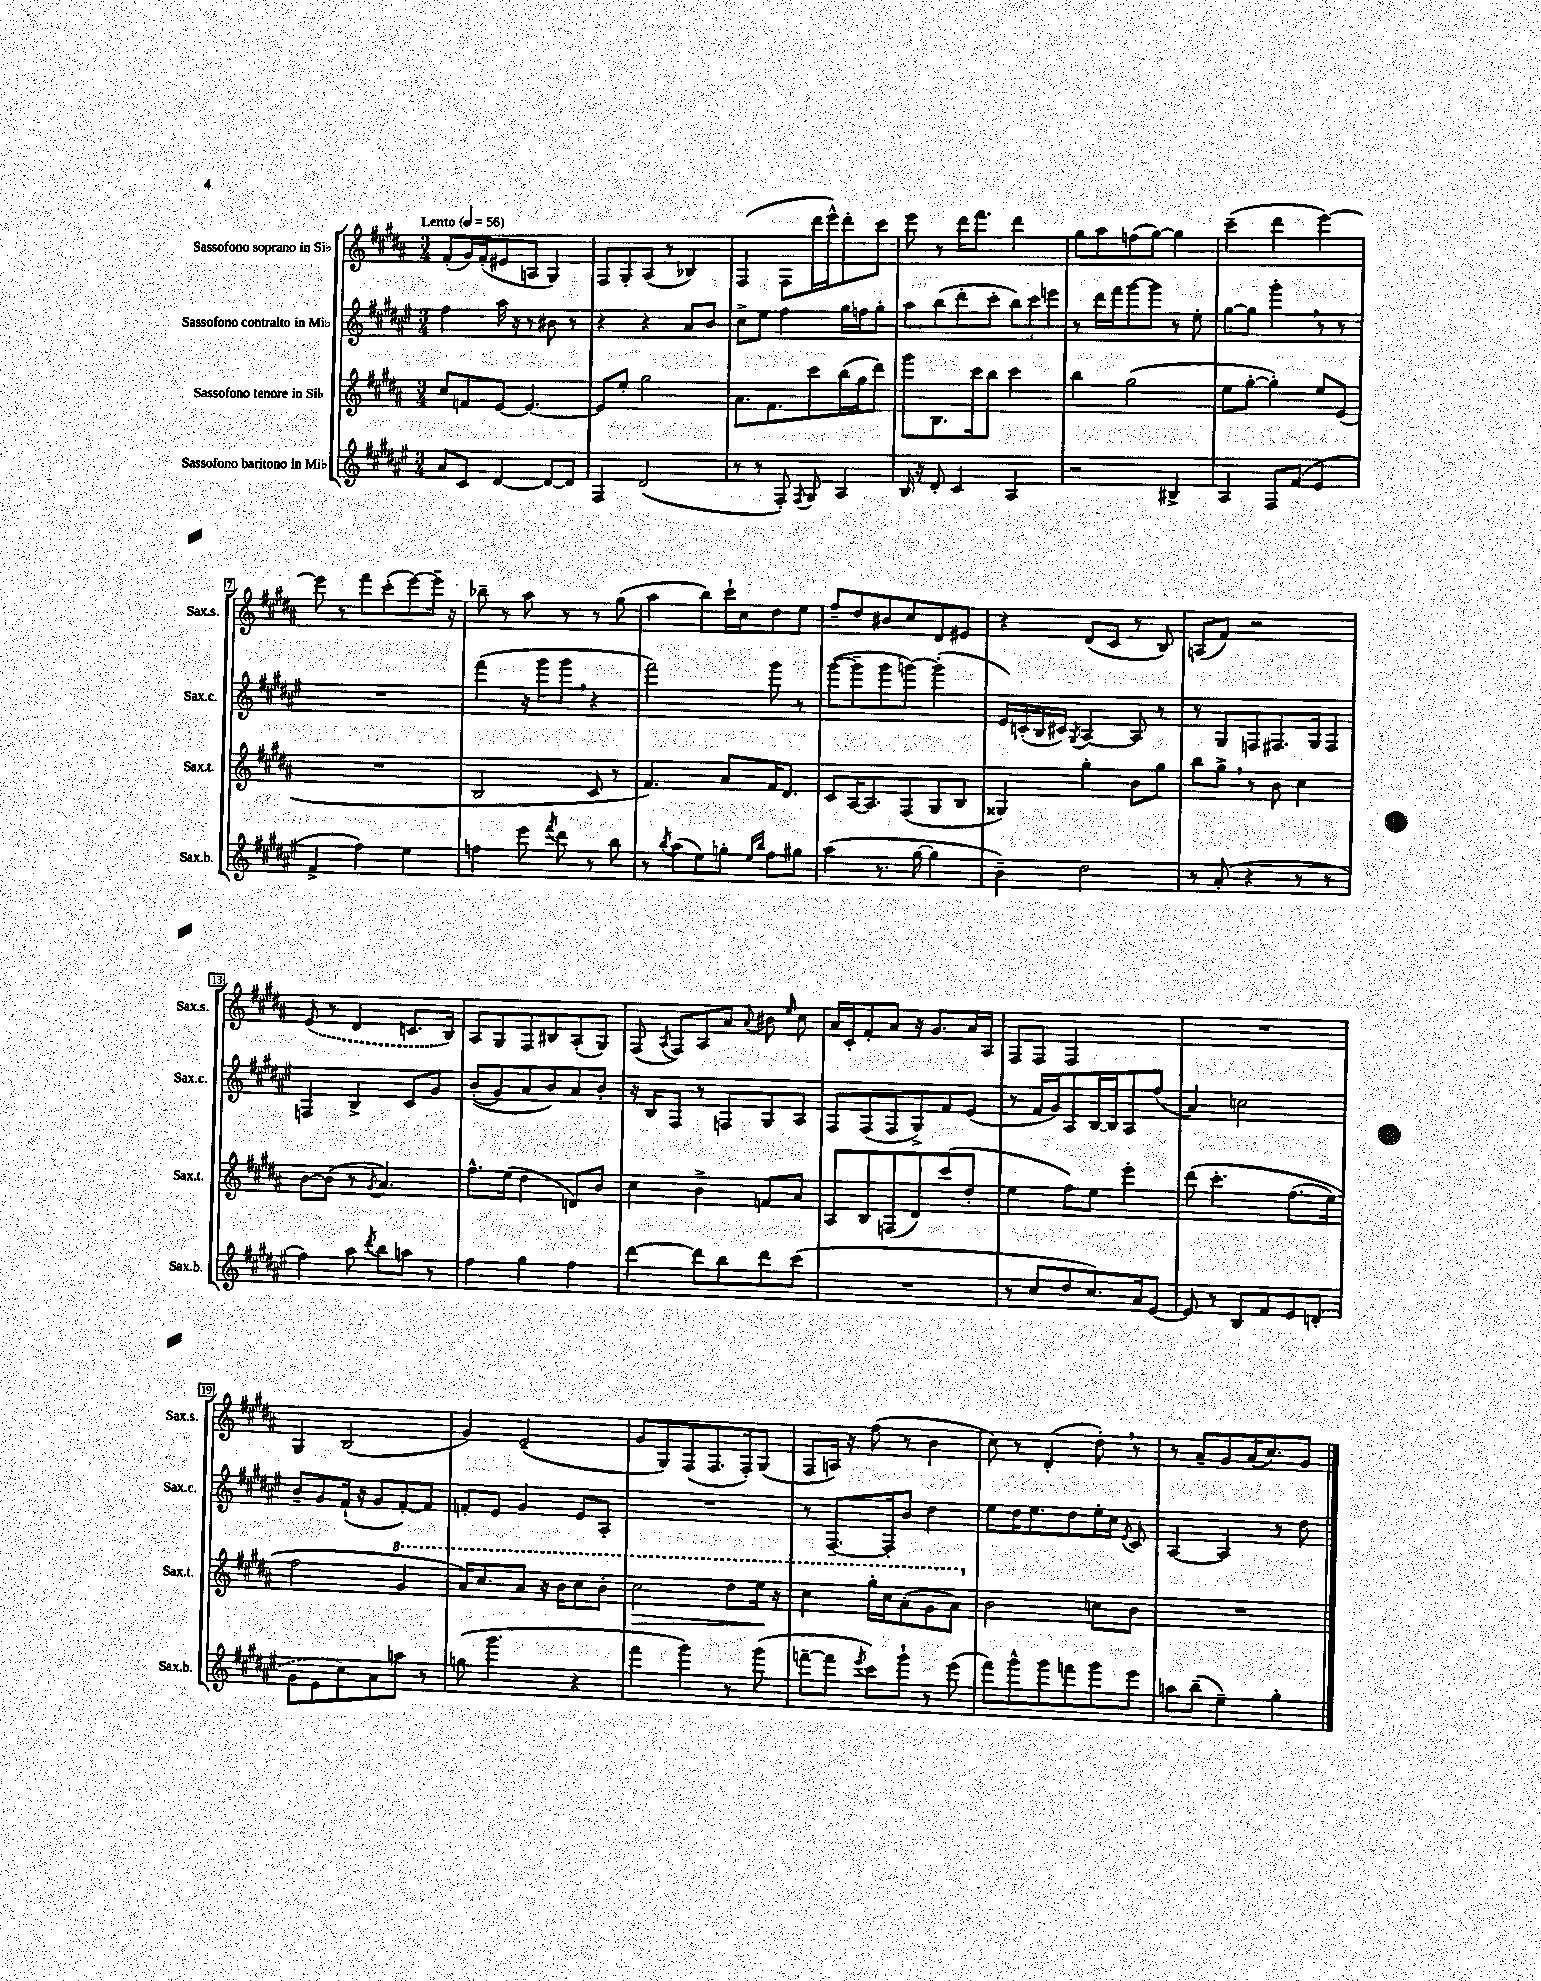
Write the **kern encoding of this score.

**kern	**kern	**kern	**kern
*staff4	*staff3	*staff2	*staff1
*clefG2	*clefG2	*clefG2	*clefG2
*k[f#c#g#d#a#e#]	*k[f#c#g#d#a#]	*k[f#c#g#d#a#e#]	*k[f#c#g#d#a#]
*M3/4	*M3/4	*M3/4	*M3/4
*MM56	*MM56	*MM56	*MM56
8a#/L	8cc#/L	4ff#\	(8f#'/L
8c#/J	8f/	.	16g#/L)
.	.	.	(16f#'/J
[4d#/	[8e/J	16aa#\	8e#/
.	.	16r	.
.	4.e/_	8r	8A/J
8d#/_L	.	8b#\	4G#/)
8d#/]J	.	8r	.
=	=	=	=
4F#/	8e/]L	4r	8F#/L
.	8ee'/J	.	8G#'/
(2d#/	2gg#\	4r	(8A#/J
.	.	.	8r
.	.	8a#/L	4B-/)
.	.	8b/J	.
=	=	=	=
8r	8.a#\L	8cc#^\L	(4F#/
8r	.	8ee#\J	.
.	8.f#\	.	.
8F#'/)	.	4ff#\	8F#\L
8qF#/	.	.	.
8G#/	8ccc#\	.	16ddd#\L
.	.	.	16eee^^\J)
4A#/	(16bb\L	16gg#\LL	8ddd#'\
.	16gg#\J	16ff\J	.
.	8ddd#\J)	8gg#'\J	8ccc#\J
=	=	=	=
16B/	8ggg#\L	8aa#\L	8eee\
16r	.	.	.
8d#'/	8.B\	(8bb\	8r
4c#/	.	8ddd#'\	16ddd#\LK
.	16ccc#\k	.	8.fff#\J
.	8bb\J	8ccc#'\J	.
4A#/	4ccc#\	12bb\L)	4ddd#\
.	.	12ccc#\	.
.	.	12eee\J	.
=	=	=	=
2r	4bb\	8r	8gg#\L
.	.	16ddd#\LL	8aa#\
.	.	16fff#\J	.
.	(2gg#\	[8ggg#\	(8ff\
.	.	8ggg#\]J	[8gg#\J)
4B#^/	.	8r	4gg#\]
.	.	8ee#'\	.
=	=	=	=
4A#/	8ee\L	[8gg#\L	(4ccc#~\
.	[8gg#'\J	8gg#\]J	.
8F#/L	4gg#'\])	4ggg#'\	4ddd#\
(8f#/J	.	.	.
4e#/	8ee/L	8r	[4eee\)
.	(8e/J	8r	.
=	=	=	=
4f#^/	2.r	2.r	8eee\]
.	.	.	8r
4ff#\)	.	.	8fff#\L
.	.	.	(8ccc#'\
4ee#\	.	.	[8eee\)
.	.	.	16eee~\]Jk
.	.	.	16r
=	=	=	=
4ff\	2B/	(4fff#\	8bb-~\
.	.	.	8r
8eee#\	.	16r	8aa#\
.	.	16ggg#\LK	.
8qfff#/	.	.	.
8ddd#\	.	8ggg#\J	8r
8r	8c#/	4r	8r
8bb\	8r	.	(8gg#\
=	=	=	=
8r	4.f#/)	2fff#\)	4aa#\
8qbb/	.	.	.
(8aa#\L	.	.	.
8ee#\)	.	.	8bb\L)
8gg'\J	8a#/L	.	16ccc#`\L
.	.	.	16cc#\J
16qqee#/LL	.	.	.
16qqbb/JJ	.	.	.
8ff#\L	16f#/K	8ggg#\	8dd#\
.	8.d#/J	.	.
8gg#\J	.	8r	8ee\J
=	=	=	=
(4aa#\	8c#/L	([8ggg#\L	8ff#~/L
.	[16A#/K	8ggg#~\]	8dd#/
.	8.A#/]	.	.
8.r	.	8ggg#\	8b#/
.	(8F#/	[8ggg\J)	8cc#/
[16gg#\	.	.	.
4gg#\]	8G#/	(4ggg'\]	8d#/
.	8B/J	.	8e#/J
=	=	=	=
4b~\)	4G##/)	16e#/LL)	4r
.	.	(16c'/	.
.	.	16B/	.
.	.	16c#/JJ)	.
.	.	8qG#/	.
2dd#\	4gg#'\	[4A#/	(8d#/L
.	.	.	8c#/J
.	8b\L	8A#/]	8r
.	8gg#\J	8r	8B/)
=	=	=	=
8r	8bb\L	8r	(8A/L
(8a#'/	8gg#^\J	8G#/L	8f#/J)
4r	8r	8F/	2r
.	8b\	8.F#/	.
8r	4cc#\	.	.
.	.	16G#/k	.
8r	.	8F#/J	.
=	=	=	=
4ff#\)	[8b\L	4F/	(8e/
.	(8b\]J	.	8r
8aa#\	8r	4B^/	4d#/
8qddd#/	8qg#/	.	.
8bb\L	4.a#/)	.	.
8aa\J	.	8c#/L	8.c/L
8r	.	8g#/J	.
.	.	.	16B/Jk)
=	=	=	=
4ff#\	8.ff#^^\L	&((8b'/L	8A#/L
.	.	8g#/)	8G#/
.	(16ee\Jk	.	.
4gg#\	4dd#\	8a#/	8F#/
.	.	8b/&)	8B#/
4ff#\	8d/L)	8a#/	(8A#'/
.	8b/J	8b'/J	8G#/J)
=	=	=	=
[4ddd#\	4cc#\	16r	(8F#/
.	.	16B/LK	.
.	.	.	8qA#/
.	.	8F#/J	8F#/L)
8ddd#\]L	4b^\	8r	8A#/
8bb\	.	8F/L	8a#/J
.	.	.	8qqa#/
8ddd#\	8f/L	8G#/	8b#\
.	.	.	16qqee/
(8ccc#\J	8a#/J	8A#/J	8cc#\
=	=	=	=
2.r	8A#/L	8F#/L	16a#/LL
.	.	.	16c#'/J
.	8B/	(8F#/	8f#'/
.	(8F/	8F#/	8a#/J
.	8d#/)	8G#^/)	16r
.	.	.	8.g#/L
.	(8ccc#/	8f#/	.
.	8dd#'/J	(8e#/J	16a#/L
.	.	.	16A#/JJ
=	=	=	=
8r	4ee\	8r	8F#/L
8cc#/L	.	16f#/LL	8F#/J
.	.	16g#/J)	.
8dd#/	8ff#\L)	8A#/	2F#/
8.cc#/)	8ee\J	[16B/L	.
.	.	16B/]J	.
.	4eee'\	8A#/	.
16a#/k	.	.	.
[8e#/J	.	(8ff#/J	.
=	=	=	=
8e#/]	&(8ddd#\	4a#/)	2.r
8r	4.ccc#'\	.	.
8B/L	.	2cc\	.
8f#/	.	.	.
8e#/	(8.ff#\L	.	.
(8d'/J	.	.	.
.	16ee\Jk)	.	.
=	=	=	=
8g#\L	2ff#\	8b~/L	4G#/
8e#\	.	8g#/	.
8cc#\)	.	(16f#`/Jk	(2B/
.	.	16r	.
8a#\	.	8g#/L	.
8aa\J	4gg#/	[8f#'/)	.
8r	.	8f#/]J	.
=	=	=	=
(8gg\	16aa#/LK&)	8f'/L	4g#/)
.	8.ccc#/	.	.
4.ggg#\	.	8e#/J	.
.	8aa#/J	4g#/	(2e~/
.	16r	.	.
.	16bb\LK	.	.
4r	8ccc#\	8e#/L	.
.	8bb'\J	8A#'/J	.
=	=	=	=
4fff#\	2ccc#\	2.r	8g#/L
.	.	.	8G#/)
4ggg#\)	.	.	(8F#/
.	.	.	8.F#/
8r	8ddd#\L	.	.
.	.	.	16F#'/k)
(8ggg#\	16eee\Jk	.	(8G#/J
.	16r	.	.
=	=	=	=
[8fff~\L	4ccc#\	8r	8F#/L
8fff\]J	.	[8.F#~/L	16A/Jk)
.	.	.	16r
8qeee#/	.	.	.
8ccc#\L)	16ggg#'\LL	.	(8ff#\
.	16ccc#\J	16F#'/]k	.
8ggg#`\J	(8aa#'\	8b/J	8r
8r	8gg#\	4dd#\	4b\
(8eee#\	8aa#\J)	.	.
=	=	=	=
8fff#\L)	2b\	8ee#\L	8cc#\)
8ggg#^^\	.	16dd#\K	8r
.	.	8.ee#\	.
8ggg#\	.	.	(4d#'/
8fff\	.	8dd#\	.
8ggg#\	8cc\L	16ee#'\L	8dd#'\)
.	.	16cc#\JJ	.
.	.	8qe#/	.
8eee#\J	8b\J	8c#/	8r
=	=	=	=
8aa\L	2.r	[4A#/	8r
(8bb~\J	.	.	8a#~/L
4ee#~\)	.	4A#/]	8g#/
.	.	.	(16a#/K
.	.	.	8.cc#/)
4gg#'\	.	8r	.
.	.	8dd#\	8g#/J
==	==	==	==
*-	*-	*-	*-
